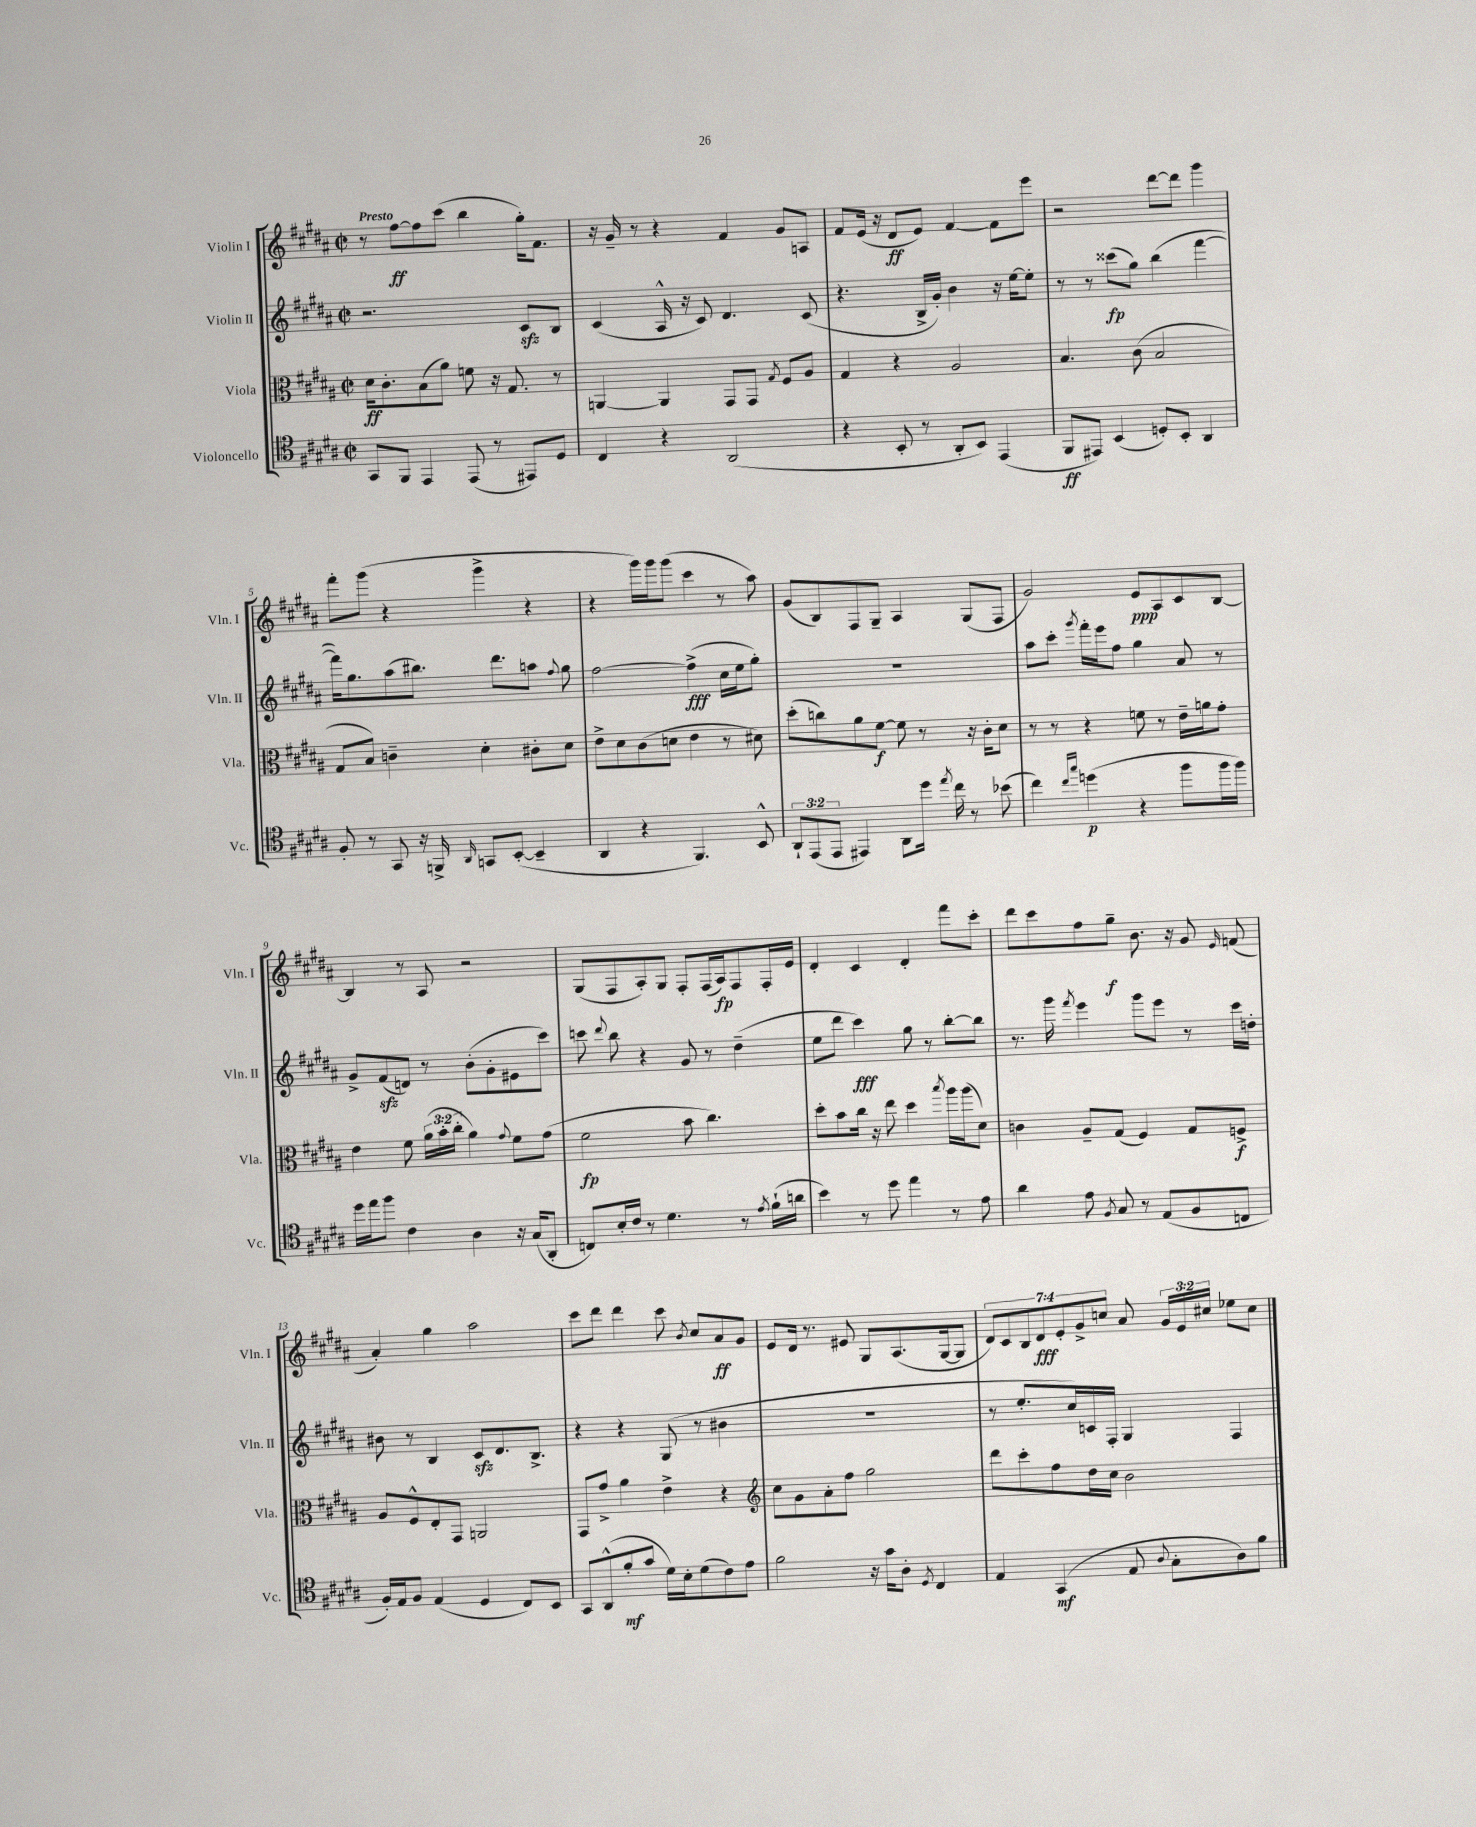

**kern	**kern	**kern	**kern
*staff4	*staff3	*staff2	*staff1
*clefC4	*clefC3	*clefG2	*clefG2
*k[f#c#g#d#a#]	*k[f#c#g#d#a#]	*k[f#c#g#d#a#]	*k[f#c#g#d#a#]
*M2/2	*M2/2	*M2/2	*M2/2
*met(c|)	*met(c|)	*met(c|)	*met(c|)
8GG#/L	16d#\LK	2.r	8r
.	8.c#'\	.	.
8FF#/J	.	.	[8ff#\L
4EE/	(8B\	.	8ff#\]
.	8a#\J)	.	(8ccc#\J
(8EE/	8f\	.	4bb\
8r	16r	.	.
.	8.G#/	.	.
8EE#/L)	.	8c#/L	16gg#'\LK)
.	.	.	8.f#\J
8D#/J	8r	8B/J	.
=	=	=	=
4C#/	[4AA/	(4c#/	16r
.	.	.	16g#~/
.	.	.	8r
4r	4AA/]	16A#^^/	4r
.	.	16r	.
.	.	8c#/)	.
(2AA#/	8GG#/L	4.d#/	4f#/
.	8GG#/J	.	.
.	8qG#/	.	.
.	8F#/L	.	8g#/L
.	8A#/J	(8c#/	8A/J
=	=	=	=
4r	4G#/	4.r	8f#/L
.	.	.	(16e/Jk
.	.	.	16r
8BB'/	4r	.	8d#/L
8r	.	16B^/LL	8e/J)
.	.	16g#'/JJ)	.
8AA#'/L	2A#/	4b\	[4f#/
8BB/J)	.	.	.
(4EE/	.	16r	8f#\]L
.	.	[16ee\LK	.
.	.	8ee'\]J	8eee\J
=	=	=	=
8FF#/L	4.B/	8r	2r
8EE#/J)	.	8r	.
(4BB/	.	(8ccc##\L	.
.	(8c#\	8gg#\J)	.
8D'/L)	2B/	(4bb\	[8ddd#\L
8BB'/J	.	.	8ddd#\]J
4AA#/	.	[4fff#\	4ggg#\
=	=	=	=
8F#'/	8G#/L	16fff#\]LK)	8fff#'\L
.	.	8.gg#\	.
8r	8B/J)	.	(8ggg#\J
8GG#/	4c~\	(8aa#\	4r
16r	.	8.bb#\J)	.
16FF^/	.	.	.
16qqAA#/	.	.	.
8GG/L	4d#'\	.	4ggg#^\
.	.	8.ddd#\L	.
([8BB'/J	.	.	.
4BB~/]	8c#'\L	8aa\J	4r
.	.	8qqff#/	.
.	8d#\J	8gg#\	.
=	=	=	=
4AA#/	8e^\L	[2ff#\	4r
.	8d#\	.	.
4r	(8c#\	.	16ggg#\LL)
.	.	.	16ggg#\J
.	8d\J	.	(8ggg#\J
4.FF#/)	4e\	(4ff#^\]	4ccc#\
.	8r	16cc#\LL	8r
.	.	16ee\J	.
8BB^^/	8d#\)	8gg#'\J)	8aa#\)
=	=	=	=
12AA#`/L	(8dd#'\L	1r	(8g#/L
(12EE/	.	.	.
.	8cc\)	.	8B/)
12EE/J	.	.	.
4EE#/)	8a#\	.	8F#/
.	[8f#\J	.	8G#~/J
8AA#\L	8f#\]	.	4A#/
16dd#\Jk	8r	.	.
8qee/	.	.	.
16cc#\	.	.	.
8r	16r	.	(8G#/L
.	16c#'\LK	.	.
(8b-\	8d#\J	.	8F#/J
=	=	=	=
4cc#\)	8r	8aa#\L	2g#/)
.	8r	8ccc#'\J	.
16qqcc#/LL	.	.	.
16qqgg#/JJ	.	8qggg#/	.
(4dd\	4r	16fff#'\LL	.
.	.	16eee\J	.
.	.	8ff#\J	.
4r	8f\	4gg#\	8e/L
.	8r	.	8A#/
8ff#\L	16e~\LL	8a#/	8c#/
.	16a\J	.	.
16ff#\L	8g#'\J	8r	[8B/J
16ff#\JJ)	.	.	.
=	=	=	=
16dd#\LL	4e\	8g#^/L	4B/]
16ee\J	.	.	.
8ff#\J	.	(8f#/	.
4c#\	8f#\	8d/J)	8r
.	(24a#\LL	8r	8A#/
.	24b'\	.	.
.	24cc#'\JJ	.	.
4A#\	4a#\)	(8b'\L	2r
.	.	8g#'\	.
.	8qqg#/	.	.
16r	8f#\L	8e#\	.
(16G#/LK	.	.	.
8AA#'/J	(8g#\J	8ccc#\J)	.
=	=	=	=
8C/L)	2f#\	8ccc\	(8G#/L
.	.	8qqddd#/	.
16B'/L	.	8bb\	8F#/
16c#/JJ	.	.	.
8r	.	4r	8A#'/)
4.d#\	.	.	8G#/J
.	8b\	8g#/	8F#'/L
.	4.cc#\)	8r	(16F#/L
.	.	.	16A#/J)
8r	.	(4dd#~\	8F#/
8qe/	.	.	.
(16f#`\LL	.	.	16F#'/L
16a\JJ	.	.	16e/JJ
=	=	=	=
4b\)	8dd#'\L	8ee\L	4d#'/
.	8b\	8ddd#\J	.
8r	16cc#\Jk	4ccc#\)	4c#/
.	16r	.	.
8dd#\	8ee\	.	.
4ee\	4dd#\	8gg#\	4d#'/
.	.	8r	.
.	8qbb/	.	.
8r	16aa#\LL	[8bb'\L	8fff#\L
.	(16aa#\J	.	.
8e\	8d#\J)	8bb\]J	8ccc#'\J
=	=	=	=
4a#\	4c\	8.r	8ddd#\L
.	.	.	8ccc#\
.	.	16ggg#\	.
.	.	8qfff#/	.
8e\	8A#~/L	4eee\	8ff#\
8qF#/	.	.	.
8G#/	(8G#/J	.	8gg#~\J
8r	4F#/)	8ggg#\L	8.b\
(8E/L	.	8eee\J	.
.	.	.	16r
8F#/	8G#/L	8r	8g#/
.	.	.	16qqe/
8C/J	8F^/J	16ccc#\LL	(8f/
.	.	16dd'\JJ	.
=	=	=	=
16F#'/LL)	8A#/L	8b#\	4a#'/)
16E/J	.	.	.
8F#/J	8F#^^/	8r	.
(4E/	8E'/	4B/	4gg#\
.	8GG#/J	.	.
4D#/	2AA/	8c#/L	2aa#\
.	.	8.d#/	.
8C#/L)	.	.	.
.	.	8.B^/J	.
8BB/J	.	.	.
=	=	=	=
8GG#/L	8GG#/L	4r	8ccc#\L
(8AA#^^/	8g#^/J	.	8ddd#\J
8f#'/	4a#\	4r	4ddd#\
8g#/J	.	.	.
16d#\LL)	4e^\	(8G#/	8ccc#\
16B'\J	.	.	.
.	.	.	8qb/
(8d#\	.	8r	8cc#/L
8c#\)	4r	4b#\	8a#/
8e\J	.	.	8g#/J
=	=	=	=
*	*clefG2	*	*
2f#\	8cc#\L	1r	8e/L
.	8g#\	.	16d#/Jk
.	.	.	8.r
.	8a#'\	.	.
.	8ff#\J	.	8e#/
16r	2gg#\	.	8G#/L
16g#\LK	.	.	.
8A#'\J	.	.	(8.A#/
8qD#/	.	.	.
4C#/	.	.	.
.	.	.	[16G#/k
.	.	.	8G#/]J
=	=	=	=
4E/	8ddd#\L	8r	14d#/L)
.	.	.	14c#/
.	8ccc#'\	8.ee'/L	.
.	.	.	14B/
.	.	.	14d#/
(4GG#/	8ff#\	.	.
.	.	.	14e'/
.	.	16cc#/L)	.
.	.	.	14g#^/
.	16dd#\L	16c/	.
.	.	.	14cc/J
.	16cc#\JJ	16F#'/JJ	.
8E/	2b\	4G#/	8a#/
8qqA#/	.	.	.
8G#'\L	.	.	24g#/LL
.	.	.	24e/
.	.	.	24cc#/JJ
8A#\)	.	4F#/	8ee-\L
8f#\J	.	.	8cc#\J
==	==	==	==
*-	*-	*-	*-
